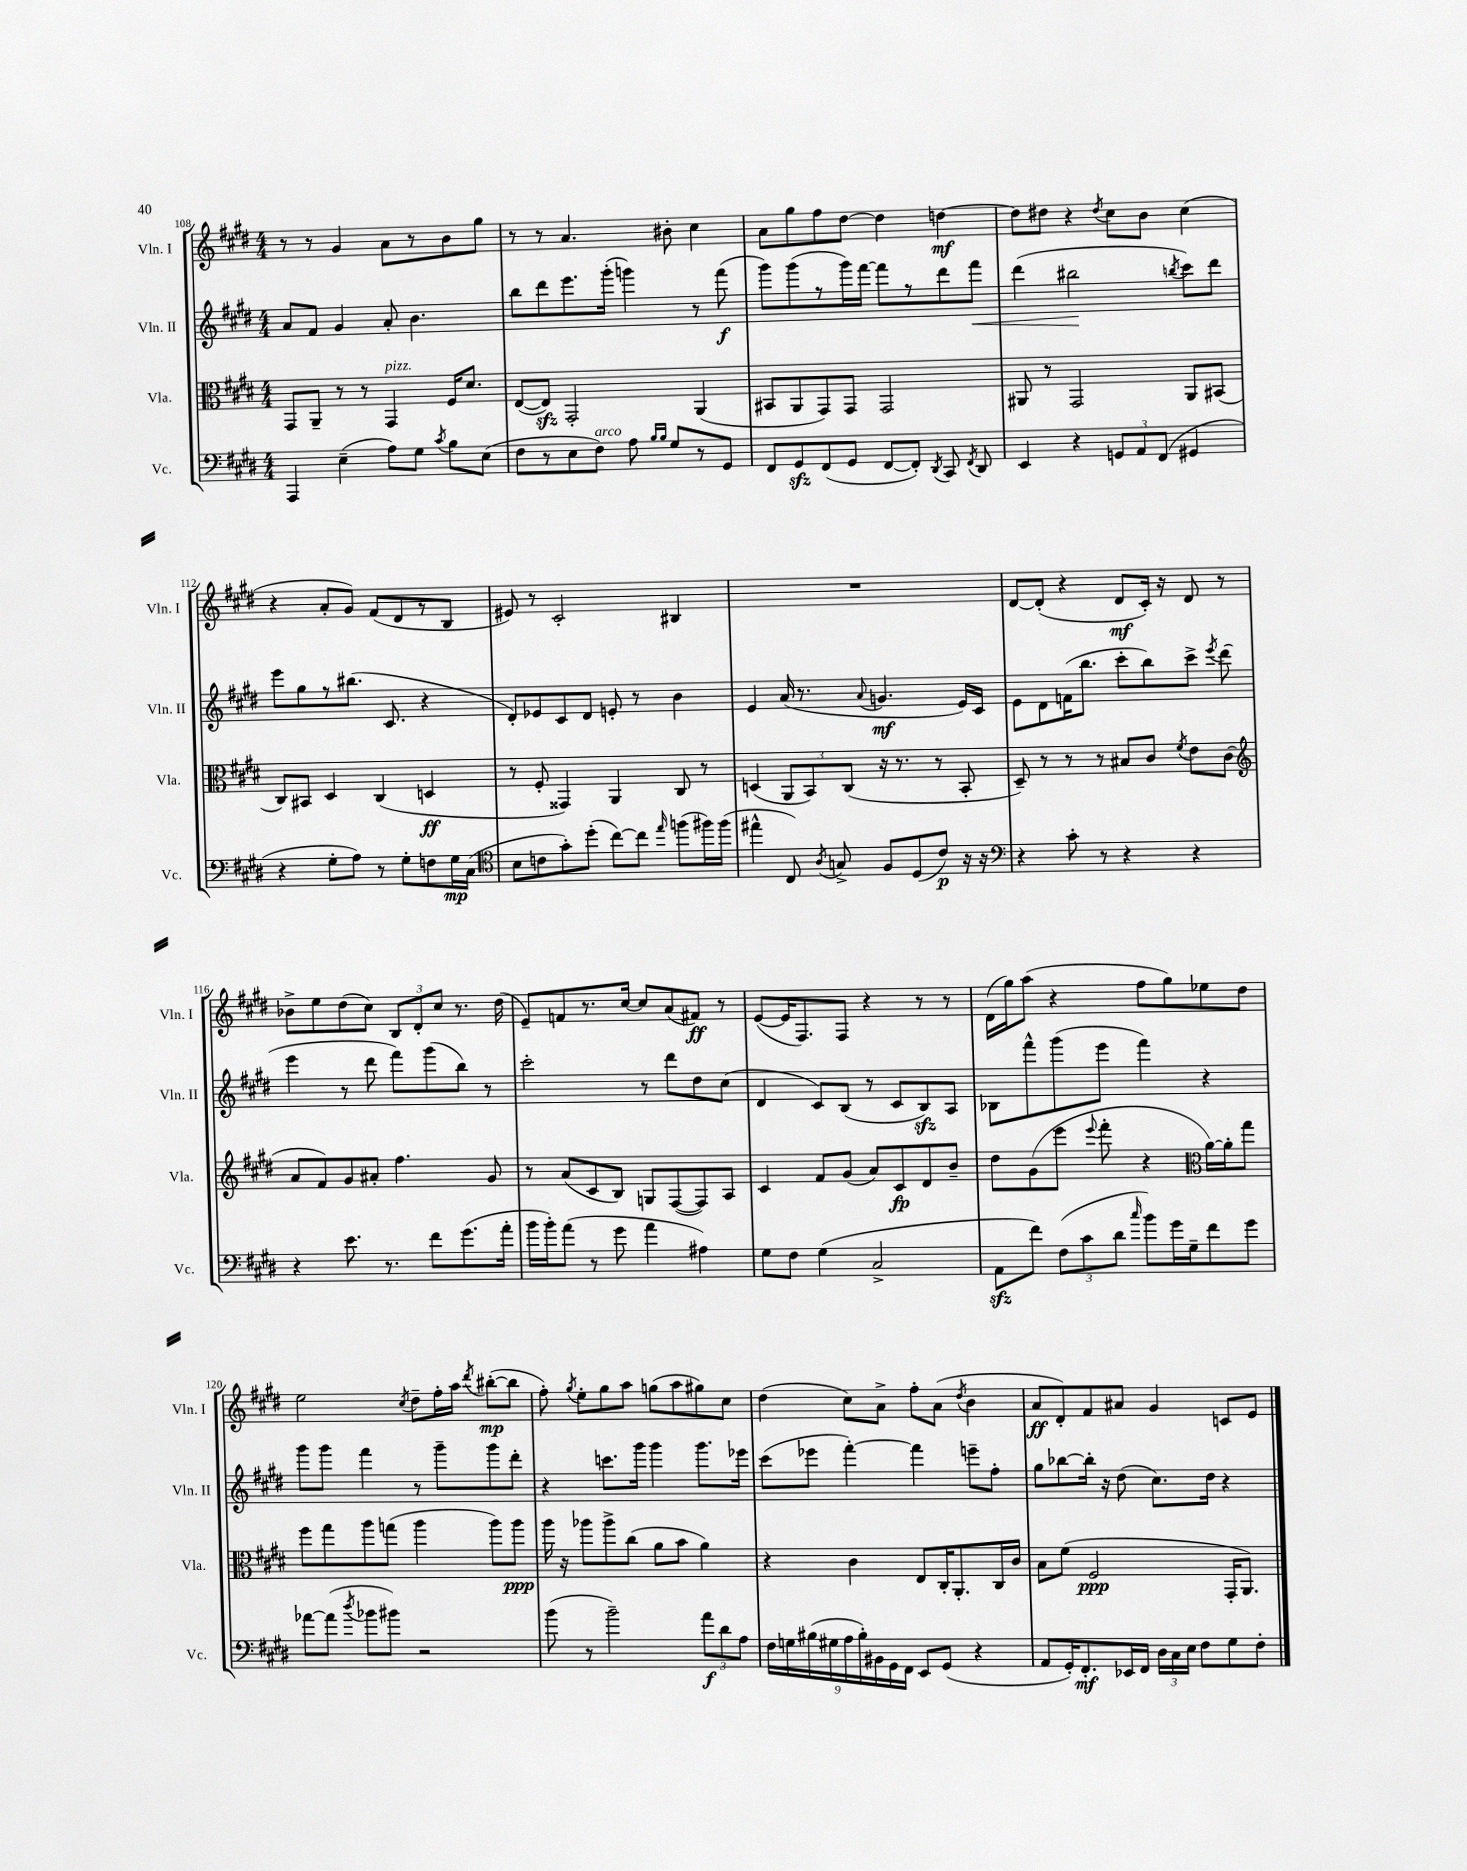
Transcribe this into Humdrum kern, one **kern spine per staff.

**kern	**kern	**kern	**kern
*staff4	*staff3	*staff2	*staff1
*clefF4	*clefC3	*clefG2	*clefG2
*k[f#c#g#d#]	*k[f#c#g#d#]	*k[f#c#g#d#]	*k[f#c#g#d#]
*M4/4	*M4/4	*M4/4	*M4/4
4AAA	8GG#	8a	8r
.	8AA~	8f#	8r
(4E~	8r	4g#	4g#
.	8r	.	.
8A)	4GG#	8a'	8a
8G#	.	4.b	8r
8qc#	.	.	.
8B	16F#	.	8b
.	8.d#	.	.
(8E	.	.	8gg#
=	=	=	=
8F#	([8E	8bb	8r
8r	8E])	8ddd#	8r
8E	2GG#'	8.eee	4.a
8F#)	.	.	.
.	.	(16ggg#'	.
8A	.	4ggg)	.
16qqB	.	.	.
16qqB	.	.	.
8G#	.	.	8b#'
8r	(4AA	8r	4cc#
8GG#	.	(8fff#	.
=	=	=	=
8FF#	8BB#	8ggg#)	8a
8GG#	8AA	(8ggg#	8gg#
(8FF#	8GG#)	8r	8ff#
8GG#	8GG#	16ggg#)	[8dd#
.	.	[16fff#	.
[8FF#	2GG#	8fff#]	4dd#]
8FF#'])	.	8r	.
8qDD#	.	.	.
8CC#	.	8ddd#	[4dd
8qFF#	.	.	.
8DD#	.	8fff#	.
=	=	=	=
4EE	8AA#	(4ddd#	8dd]
.	8r	.	8dd#
4r	2GG#	2bb#	4r
.	.	.	8qdd#
12GG	.	.	8cc#
12AA	.	.	.
.	.	.	8b
(12FF#	.	.	.
.	.	8qbb	.
4GG#	8AA#	8ccc#)	(4cc#
.	(8BB#	8ddd#	.
=	=	=	=
4r	8C#)	8eee	4r
.	8BB#	8gg#	.
8G#'	4D#	8r	8a'
8A)	.	(8.bb#	8g#)
8r	(4C#	.	(8f#
.	.	8.c#	.
8G#'	.	.	8d#
8F	4D	4r	8r
16G#	.	.	8B
(16C#	.	.	.
=	=	=	=
*clefC4	*	*	*
8B	8r	8d#')	8e#)
8c	8F#'	8e-	8r
8g#')	4GG##)	8c#	2c#'
(8dd#'	.	8d#	.
[8cc#)	4AA	8e'	.
8cc#]	.	8r	.
16qqee	.	.	.
(8ff	8C#	4b	4B#
16ff#)	8r	.	.
(16ff#	.	.	.
=	=	=	=
4ee#^^	(4D	4e	1r
8C#)	12AA	(16a	.
.	.	8.r	.
.	12BB)	.	.
8qA	.	.	.
8G^	.	.	.
.	(12C#	.	.
.	.	8qqa	.
8F#	16r	4.g	.
.	8.r	.	.
(8D#	.	.	.
8c#)	8r	.	.
16r	8BB'	16e)	.
16r	.	16c#	.
=	=	=	=
*clefF4	*	*	*
4r	8D#~)	8e	[8d#
.	8r	8d#	(8d#']
8c#'	8r	(16f	4r
.	.	8.bb	.
8r	8r	.	.
4r	8B#	8ccc#'	8d#
.	8c#	8bb)	16c#')
.	.	.	16r
.	8qf#	.	.
4r	8e	8ccc#^	8d#
.	.	8qeee	.
.	(8c#	(8ddd#	8r
=	=	=	=
*	*clefG2	*	*
4r	8a	4eee	8b-^
.	8f#)	.	8ee
8.e	8g#	8r	(8dd#
.	8a#'	8ddd#	8cc#)
8.r	.	.	.
.	4.ff#	8fff#)	12B
.	.	.	12d#'
8f#	.	(8ggg#	.
.	.	.	12cc#
(8.g#	.	8bb)	8.r
.	8g#	8r	.
16a'	.	.	(16dd#
=	=	=	=
16b	8r	2ccc#'	8e~)
16b')	.	.	.
(8a	(8a	.	8f
8r	8c#	.	8.r
8g#	8B)	.	.
.	.	.	[16cc#
4a	8G	8r	8cc#]
.	([8F#	8ddd#	(8a
4A#)	8F#])	8dd#	8f#)
.	8A	(8cc#	8r
=	=	=	=
8G#	4c#	4d#	([8e
8F#	.	.	16e]
.	.	.	8.F#)
(4G#	8f#	8c#)	.
.	(8g#	(8B	8F#
2C#^	8a)	8r	4r
.	8c#	8c#	.
.	8d#	8B)	8r
.	8b~	8A	8r
=	=	=	=
8AA	8dd#	8B-	(16d#
.	.	.	16gg#)
8f#)	(8g#	8fff#^^	(8aa
(12F#	8eee	(8ggg#	4r
12c#	.	.	.
.	8qqeee	.	.
.	8fff#'	8eee	.
12d#	.	.	.
16qqcc#	.	.	.
8b)	4r	4fff#)	8ff#
16g#	.	.	8gg#)
16G#~	.	.	.
*	*clefC3	*	*
8f#	[16a)	4r	8ee-
.	16a']	.	.
8g#	8gg#	.	8dd#
=	=	=	=
[8a-	8ff#	8ggg#	2ee
(8a-]	8gg#	8ggg#	.
8qdd#	.	.	.
8b-	8aa	4fff#	.
8b#)	(8gg	.	.
.	.	.	8qcc#
2r	4aa	8r	8dd#~
.	.	8ggg#~	16ff#'
.	.	.	16aa
.	.	.	8qddd#
.	8aa)	8ggg#	([8bb#'
.	8aa	8ddd#'	8bb#]
=	=	=	=
(8b	16aa	4r	8ff#')
.	16r	.	.
.	.	.	8qgg#
8r	8aa-	.	8ee'
2b~)	8aa-^	8.ccc	8gg#
.	(8cc#	.	8aa
.	.	16ggg#	.
.	8a	4ggg#	(8gg
.	8b	.	8aa
12a	4a)	8.ggg#	8gg#)
12d#	.	.	.
.	.	.	8cc#
12A	.	.	.
.	.	16eee-	.
=	=	=	=
18F#	4r	(8ccc#	(4dd#
18G	.	.	.
(18B#	.	.	.
.	.	8eee-	.
18G#	.	.	.
18A	.	.	.
.	4c#	[4fff#')	8cc#)
18B#')	.	.	.
18BB#	.	.	.
.	.	.	8a^
18GG#	.	.	.
18FF#	.	.	.
8EE	8E	4fff#]	8ff#'
(8GG#	16C#'	.	(8a
.	8.AA'	.	.
.	.	.	8qdd#
4r	.	8eee~	4b
.	16C#	8ff#'	.
.	16c#	.	.
=	=	=	=
8AA	8B	8gg#	8a
16GG#')	(8f#	[8bb-	8d#')
8.FF#'	.	.	.
.	2F#	16bb-']	8f#
.	.	16r	.
16EE-	.	(8dd#	8a#
16FF#	.	.	.
24D#	.	8.cc#)	4g#
24C#	.	.	.
24E	.	.	.
8F#	.	.	.
.	.	16dd#	.
8G#	16GG#'	4r	8c
.	8.AA)	.	.
8F#'	.	.	8e
==	==	==	==
*-	*-	*-	*-
